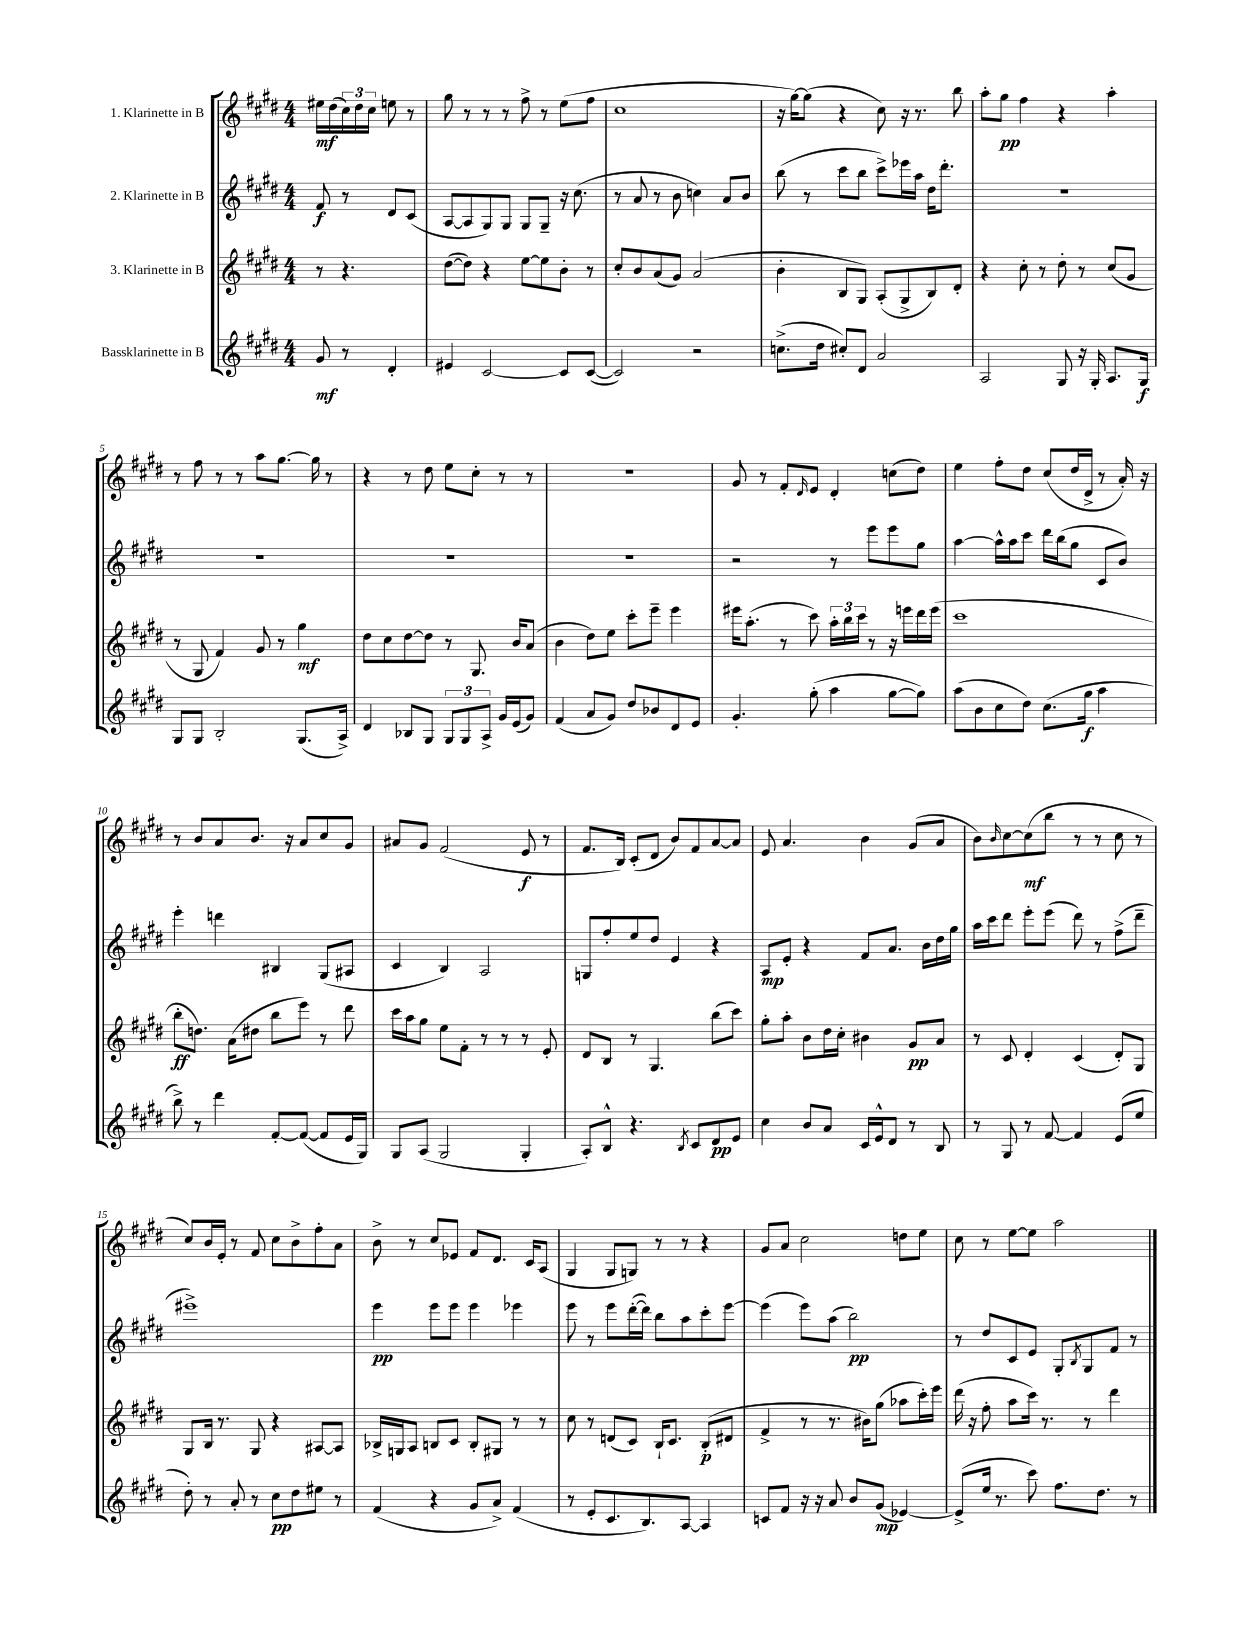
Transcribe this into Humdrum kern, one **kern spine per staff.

**kern	**dynam	**kern	**dynam	**kern	**dynam	**kern	**dynam
*part4	*part4	*part3	*part3	*part2	*part2	*part1	*part1
*staff4	*staff4	*staff3	*staff3	*staff2	*staff2	*staff1	*staff1
*I"Bassklarinette in B	*	*I"3. Klarinette in B	*	*I"2. Klarinette in B	*	*I"1. Klarinette in B	*
*clefG2	*	*clefG2	*	*clefG2	*	*clefG2	*
*k[f#c#g#d#]	*	*k[f#c#g#d#]	*	*k[f#c#g#d#]	*	*k[f#c#g#d#]	*
*M4/4	*	*M4/4	*	*M4/4	*	*M4/4	*
=	=	=	=	=	=	=	=
8g#/	mf	8r	.	8f#/	f	16ee#X\LL	mf
.	.	.	.	.	.	(16dd#\	.
8r	.	4.r	.	8r	.	24cc#\)	.
.	.	.	.	.	.	24dd#\	.
.	.	.	.	.	.	24cc#\JJ	.
4d#'/	.	.	.	8d#/L	.	8een\	.
.	.	.	.	(8c#/J	.	8r	.
=1	=1	=1	=1	=1	=1	=1	=1
4e#X/	.	([8dd#\L	.	[8A/L	.	8gg#\	.
.	.	8dd#\J])	.	8A/]	.	8r	.
[2c#/	.	4r	.	8G#/)	.	8r	.
.	.	.	.	8G#/J	.	8r	.
.	.	[8ee\L	.	8G#/L	.	8ff#^\	.
.	.	8ee\]	.	8G#~/J	.	8r	.
8c#/L]	.	8b'\J	.	16r	.	(8ee\L	.
.	.	.	.	(8.cc#\	.	.	.
([8c#/J	.	8r	.	.	.	8ff#\J	.
=2	=2	=2	=2	=2	=2	=2	=2
2c#/])	.	8cc#'/L	.	8r	.	1cc#	.
.	.	8b/	.	8a/	.	.	.
.	.	(8a/	.	8r	.	.	.
.	.	8g#/J)	.	8b\	.	.	.
2r	.	(2a/	.	4ccn\)	.	.	.
.	.	.	.	8a/L	.	.	.
.	.	.	.	8b/J	.	.	.
=3	=3	=3	=3	=3	=3	=3	=3
(8.ccn^\L	.	4b'\	.	(8bb\	.	16r	.
.	.	.	.	.	.	[16gg#\KL)	.
.	.	.	.	8r	.	(8gg#\J]	.
16dd#\Jk	.	.	.	.	.	.	.
8cc#X'/L)	.	8B/L	.	8ccc#\L	.	4r	.
8d#/J	.	8G#/J)	.	8bb\J	.	.	.
2a/	.	(8A'/L	.	8ccc#^\L)	.	8cc#\)	.
.	.	8G#^/	.	16eee-X\L	.	16r	.
.	.	.	.	16aa\JJ	.	8.r	.
.	.	8B/)	.	16dd#\KL	.	.	.
.	.	.	.	8.ddd#'\J	.	.	.
.	.	8d#'/J	.	.	.	8bb\	.
=4	=4	=4	=4	=4	=4	=4	=4
2A/	.	4r	.	1r	.	8aa'\L	.
.	.	.	.	.	.	8gg#\J	pp
.	.	8cc#'\	.	.	.	4ff#\	.
.	.	8r	.	.	.	.	.
8G#/	.	8dd#'\	.	.	.	4r	.
16r	.	8r	.	.	.	.	.
16G#'/	.	.	.	.	.	.	.
8.A/L	.	(8cc#/L	.	.	.	4aa'\	.
.	.	8g#/J	.	.	.	.	.
16G#/Jk	f	.	.	.	.	.	.
!!LO:LB:g=z
=5	=5	=5	=5	=5	=5	=5	=5
8G#/L	.	8r	.	1r	.	8r	.
8G#/J	.	8G#/	.	.	.	8ff#\	.
2B'/	.	4f#/)	.	.	.	8r	.
.	.	.	.	.	.	8r	.
.	.	8g#/	.	.	.	8aa\L	.
.	.	8r	.	.	.	[8.gg#\J	.
(8.G#/L	.	4gg#\	mf	.	.	.	.
.	.	.	.	.	.	16gg#\]	.
.	.	.	.	.	.	8r	.
16A^/Jk)	.	.	.	.	.	.	.
=6	=6	=6	=6	=6	=6	=6	=6
4d#/	.	8dd#\L	.	1r	.	4r	.
.	.	8cc#\	.	.	.	.	.
8B-X/L	.	[8dd#\	.	.	.	8r	.
8G#/J	.	8dd#\J]	.	.	.	8dd#\	.
12G#/L	.	8r	.	.	.	8ee\L	.
12G#/	.	.	.	.	.	.	.
.	.	8.G#/	.	.	.	8cc#'\J	.
12A^/J	.	.	.	.	.	.	.
16g#/LL	.	.	.	.	.	8r	.
(16e/J	.	16b/KL	.	.	.	.	.
8g#/J)	.	(8a/J	.	.	.	8r	.
=7	=7	=7	=7	=7	=7	=7	=7
(4f#/	.	4b\	.	1r	.	1r	.
8a/L	.	8dd#\L)	.	.	.	.	.
8g#/J)	.	8ee\J	.	.	.	.	.
8dd#/L	.	8ccc#'\L	.	.	.	.	.
8b-X/	.	8eee~\J	.	.	.	.	.
8d#/	.	4eee\	.	.	.	.	.
8e/J	.	.	.	.	.	.	.
=8	=8	=8	=8	=8	=8	=8	=8
4.g#'/	.	16eee#X\KL	.	2r	.	8g#/	.
.	.	(8.aa'\J	.	.	.	.	.
.	.	.	.	.	.	8r	.
.	.	8r	.	.	.	8f#'/L	.
.	.	.	.	.	.	16qqd#/	.
(8gg#'\	.	8ccc#\)	.	.	.	8e/J	.
4aa\	.	24aa'\LL	.	8r	.	4d#'/	.
.	.	24bb\	.	.	.	.	.
.	.	24ccc#\JJ	.	.	.	.	.
.	.	8r	.	8eee\L	.	.	.
[8gg#\L	.	16r	.	8eee\	.	(8ccn\L	.
.	.	16eeen\LL	.	.	.	.	.
8gg#\J])	.	16ddd#\	.	8gg#\J	.	8dd#\J)	.
.	.	(16eee\JJ	.	.	.	.	.
=9	=9	=9	=9	=9	=9	=9	=9
(8aa\L	.	1ccc#	.	[4aa\	.	4ee\	.
8b\	.	.	.	.	.	.	.
8cc#\	.	.	.	16aa^^\LL]	.	8ff#'\L	.
.	.	.	.	16aa\J	.	.	.
8dd#\J)	.	.	.	8ccc#\J	.	8dd#\J	.
(8.cc#\L	.	.	.	16ddd#\LL	.	(8cc#/L	.
.	.	.	.	(16bb\J	.	.	.
.	.	.	.	8gg#\J	.	16dd#/L	.
16gg#\Jk	f	.	.	.	.	16d#^/JJ	.
4aa\	.	.	.	8c#/L	.	8r	.
.	.	.	.	8b/J)	.	16a'/)	.
.	.	.	.	.	.	16r	.
!!LO:LB:g=z
=10	=10	=10	=10	=10	=10	=10	=10
8bb^\)	.	8bb'\L	ff	4eee'\	.	8r	.
8r	.	8.ddn\J)	.	.	.	8b/L	.
4ddd#\	.	.	.	4dddn\	.	8a/	.
.	.	(16a\KL	.	.	.	.	.
.	.	8dd#X\J	.	.	.	8.b/J	.
[8f#'/L	.	8bb\L	.	4B#X/	.	.	.
.	.	.	.	.	.	16r	.
(8f#/J_	.	8eee\J)	.	.	.	8a/L	.
8f#/L]	.	8r	.	(8G#/L	.	8cc#/	.
16e/L	.	8ddd#\	.	8A#X/J	.	8g#/J	.
16G#/JJ)	.	.	.	.	.	.	.
=11	=11	=11	=11	=11	=11	=11	=11
8G#/L	.	16ccc#\LL	.	4c#/	.	8a#X/L	.
.	.	16aa\J	.	.	.	.	.
(8A/J	.	8gg#\J	.	.	.	8g#/J	.
2G#/	.	8ee\L	.	4B/)	.	(2f#/	.
.	.	8f#'\J	.	.	.	.	.
.	.	8r	.	2A/	.	.	.
.	.	8r	.	.	.	.	.
4G#'/	.	8r	.	.	.	8e/	f
.	.	8e'/	.	.	.	8r	.
=12	=12	=12	=12	=12	=12	=12	=12
8A'/L)	.	8d#/L	.	8Gn/L	.	8.f#/L	.
8B^^/J	.	8B/J	.	8ff#'/	.	.	.
.	.	.	.	.	.	16B/Jk)	.
4.r	.	8r	.	8ee/	.	(8c#'/L	.
.	.	4.G#/	.	8dd#/J	.	8d#/J	.
.	.	.	.	4e/	.	8b/L)	.
8qB/	.	.	.	.	.	.	.
8c#/L	.	.	.	.	.	8f#/	.
8d#/	pp	(8bb\L	.	4r	.	[8a/	.
8e/J	.	8ccc#\J)	.	.	.	8a/J]	.
=13	=13	=13	=13	=13	=13	=13	=13
4cc#\	.	8gg#'\L	.	8A/L	mp	8e/	.
.	.	8aa'\J	.	8e'/J	.	4.a/	.
8b/L	.	8b\L	.	4r	.	.	.
8a/J	.	16dd#\L	.	.	.	.	.
.	.	16cc#'\JJ	.	.	.	.	.
16c#/LL	.	4b#X\	.	8f#/L	.	4b\	.
16e^^/J	.	.	.	.	.	.	.
8d#/J	.	.	.	8.a/J	.	.	.
8r	.	8g#/L	pp	.	.	(8g#/L	.
.	.	.	.	16b\LL	.	.	.
8B/	.	8a/J	.	16dd#\	.	8a/J	.
.	.	.	.	16gg#\JJ	.	.	.
=14	=14	=14	=14	=14	=14	=14	=14
8r	.	8r	.	16aa\LL	.	8b\L)	.
.	.	.	.	16ccc#\J	.	.	.
.	.	.	.	.	.	16qqb/	.
8G#/	.	8c#/	.	8ddd#\J	.	[8cc#\	.
8r	.	4d#'/	.	8eee'\L	.	(8cc#\]	mf
[8f#/	.	.	.	(8eee\J	.	8bb\J	.
4f#/]	.	(4c#/	.	8ddd#\)	.	8r	.
.	.	.	.	8r	.	8r	.
(8e/L	.	8d#'/L)	.	(8ff#^\L	.	8cc#\	.
8ee/J	.	8G#/J	.	8ddd#~\J	.	8r	.
!!LO:LB:g=z
=15	=15	=15	=15	=15	=15	=15	=15
8dd#'\)	.	8G#/L	.	1eee#X^)	.	8cc#/L)	.
8r	.	16B/Jk	.	.	.	16b/L	.
.	.	8.r	.	.	.	16e'/JJ	.
8a'/	.	.	.	.	.	8r	.
8r	.	8G#/	.	.	.	8f#/	.
8cc#\L	pp	4r	.	.	.	8cc#\L	.
8dd#\	.	.	.	.	.	8b^\	.
8ee#X\J	.	[8A#X/L	.	.	.	8ff#'\	.
8r	.	8A#/J]	.	.	.	8a\J	.
=16	=16	=16	=16	=16	=16	=16	=16
(4f#/	.	16B-X^/LL	.	4eee\	pp	8b^\	.
.	.	16Gn/J	.	.	.	.	.
.	.	8A/J	.	.	.	8r	.
4r	.	8Bn/L	.	8eee\L	.	8cc#/L	.
.	.	8c#/J	.	8eee\J	.	8e-X/J	.
8g#/L	.	8B'/L	.	4eee\	.	8f#/L	.
8a^/J)	.	8G#X/J	.	.	.	8.d#/J	.
(4f#/	.	8r	.	4eee-X\	.	.	.
.	.	.	.	.	.	16c#/KL	.
.	.	8r	.	.	.	(8A/J	.
=17	=17	=17	=17	=17	=17	=17	=17
8r	.	8cc#\	.	8eee\	.	4G#/	.
8e'/L	.	8r	.	8r	.	.	.
8.c#/	.	(8dn/L	.	8eee\L	.	8G#/L	.
.	.	8c#/J)	.	([16ddd#'\L	.	8Gn/J)	.
8.B/)	.	.	.	16ddd#\JJ])	.	.	.
.	.	16B`/KL	.	8bb\L	.	8r	.
.	.	8.c#/J	.	.	.	.	.
[8A/J	.	.	.	8aa\	.	8r	.
4A/]	.	(8B'/L	p	8ccc#'\	.	4r	.
.	.	8d#X/J	.	[8eee\J	.	.	.
=18	=18	=18	=18	=18	=18	=18	=18
8cn/L	.	4f#^/	.	(4eee\]	.	8g#/L	.
8f#/J	.	.	.	.	.	8a/J	.
16r	.	8r	.	8eee\L)	.	2cc#\	.
16r	.	.	.	.	.	.	.
8a/	.	8.r	.	(8aa\J	.	.	.
8b/L	.	.	.	2bb\)	pp	.	.
.	.	16b#X\KL)	.	.	.	.	.
(8g#/J	mp	(8gg#\J	.	.	.	.	.
[4e-X/)	.	8aa-X\L	.	.	.	8ddn\L	.
.	.	16ccc#'\L)	.	.	.	8ee\J	.
.	.	16eee\JJ	.	.	.	.	.
=19	=19	=19	=19	=19	=19	=19	=19
(8e-^/L]	.	(16ddd#\	.	8r	.	8cc#\	.
.	.	16r	.	.	.	.	.
16ee/Jk	.	8ff#'\	.	8dd#/L	.	8r	.
8.r	.	.	.	.	.	.	.
.	.	8aa\L	.	8c#/	.	[8ee\L	.
8ccc#\)	.	16ccc#\Jk)	.	8e/J	.	8ee\J]	.
.	.	8.r	.	.	.	.	.
8.ff#\L	.	.	.	8G#'/L	.	2aa\	.
.	.	.	.	8qB/	.	.	.
.	.	8r	.	8G#/	.	.	.
8.dd#\J	.	.	.	.	.	.	.
.	.	4ddd#\	.	8f#/J	.	.	.
8r	.	.	.	8r	.	.	.
==	==	==	==	==	==	==	==
*-	*-	*-	*-	*-	*-	*-	*-
